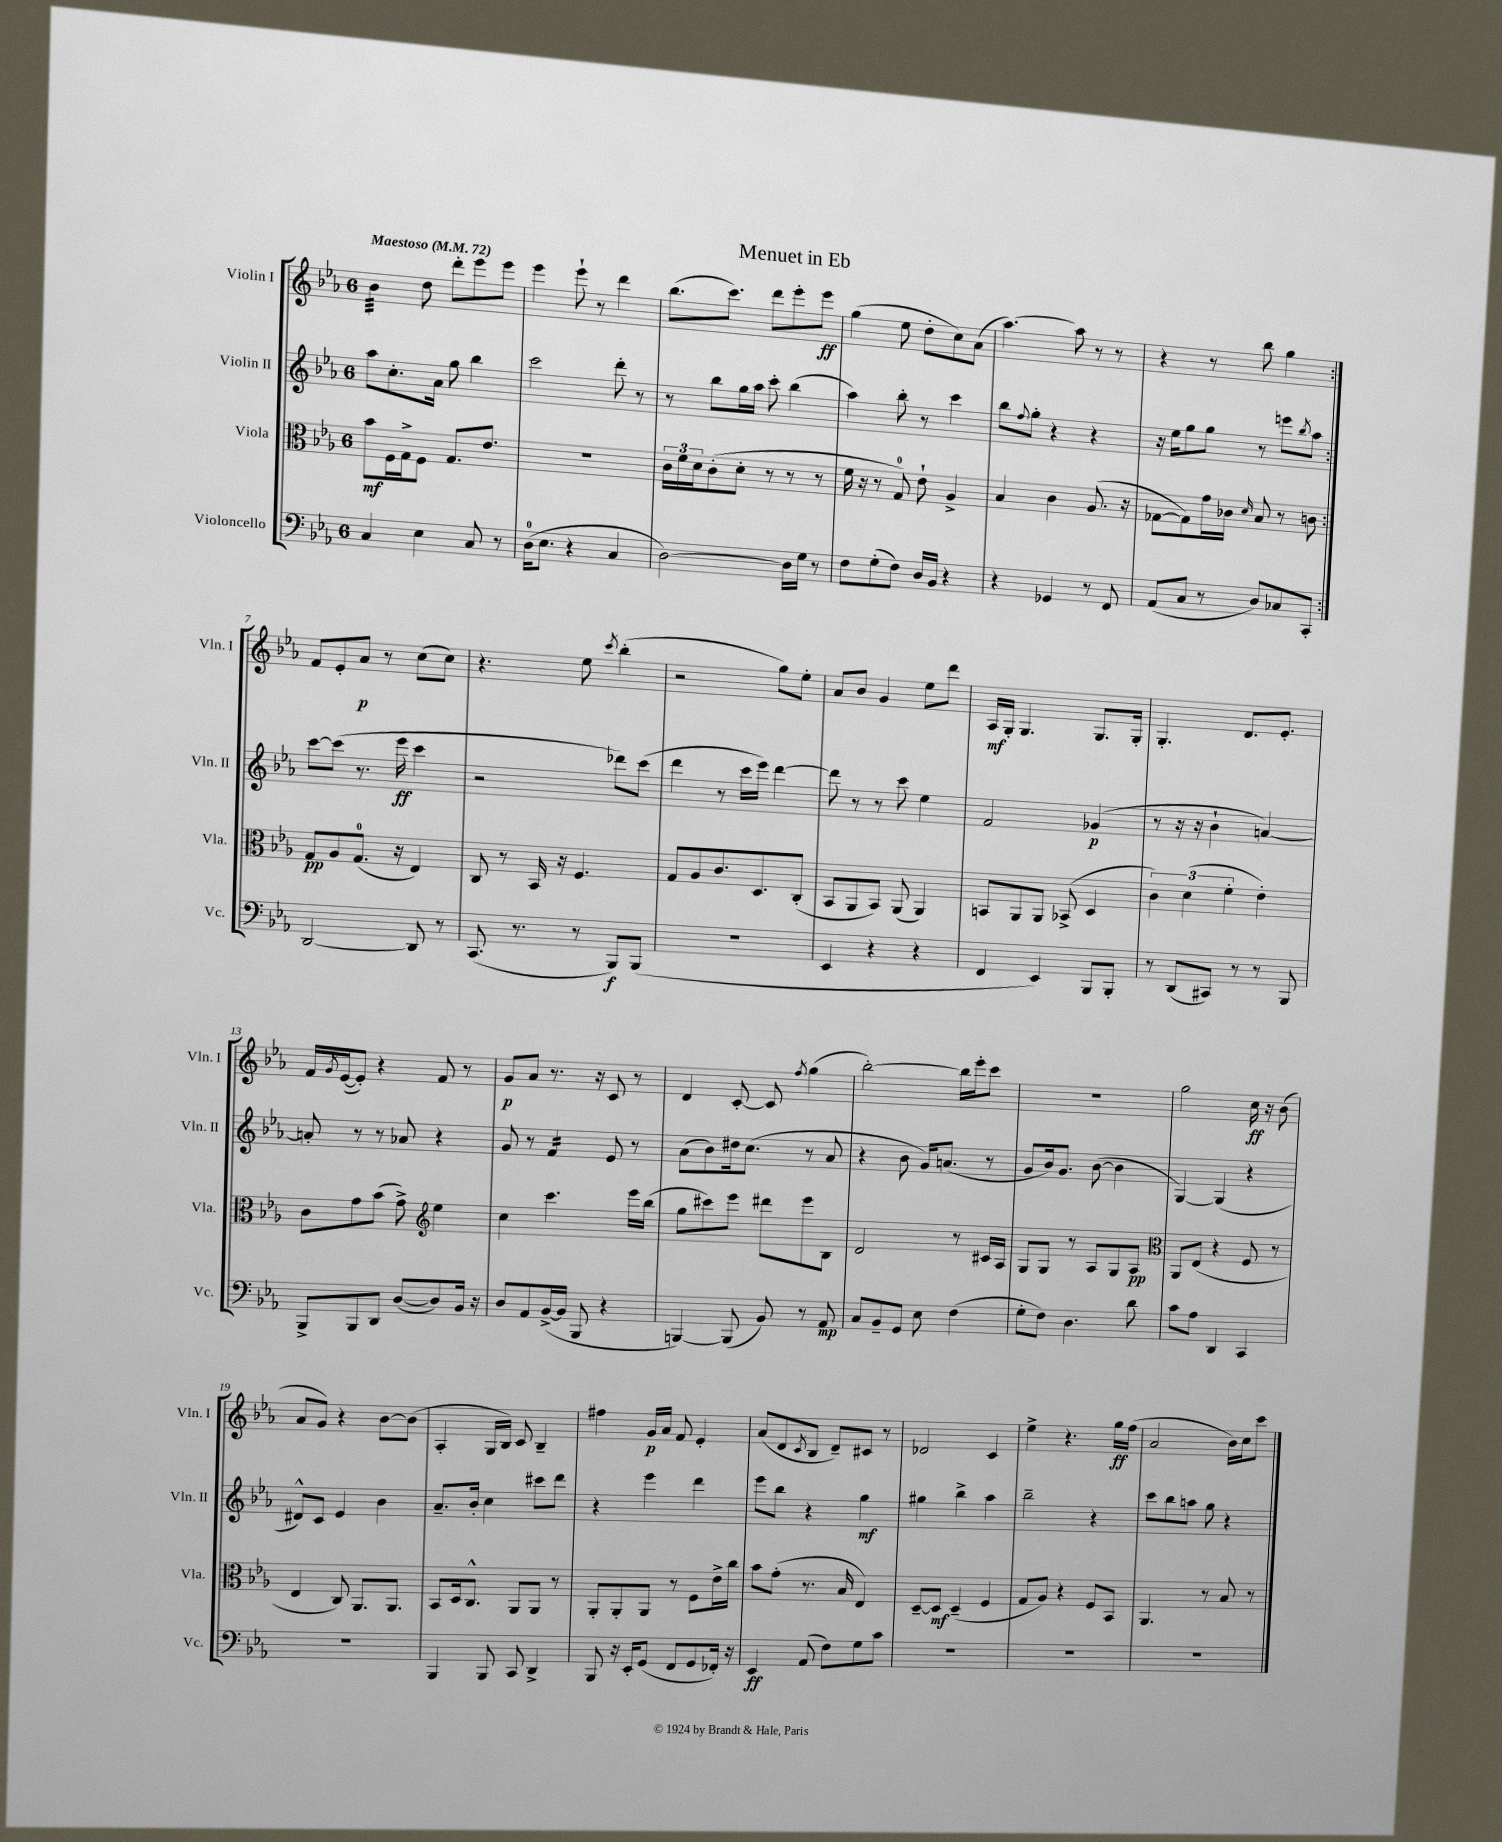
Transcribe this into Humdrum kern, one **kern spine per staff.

**kern	**dynam	**kern	**dynam	**kern	**dynam	**kern	**dynam
*part4	*part4	*part3	*part3	*part2	*part2	*part1	*part1
*staff4	*staff4	*staff3	*staff3	*staff2	*staff2	*staff1	*staff1
*I"Violoncello	*	*I"Viola	*	*I"Violin II	*	*I"Violin I	*
*I'Vc.	*	*I'Vla.	*	*I'Vln. II	*	*I'Vln. I	*
*clefF4	*	*clefC3	*	*clefG2	*	*clefG2	*
*k[b-e-a-]	*	*k[b-e-a-]	*	*k[b-e-a-]	*	*k[b-e-a-]	*
*M6/8	*	*M6/8	*	*M6/8	*	*M6/8	*
*MM72	*	*MM72	*	*MM72	*	*MM72	*
=1	=1	=1	=1	=1	=1	=1	=1
!	!	!	!	!	!	!LO:TX:a:B:t=Maestoso	!
*	*	*	*	*	*	*tremolo	*
4C/	.	8b-\L	mf	8aa-\L	.	32b-\LLL	.
.	.	.	.	.	.	32b-\	.
.	.	.	.	.	.	32b-\	.
.	.	.	.	.	.	32b-\	.
.	.	16F\L	.	8.cc'\	.	32b-\	.
.	.	.	.	.	.	32b-\	.
.	.	16G^\J	.	.	.	32b-\	.
.	.	.	.	.	.	32b-\JJJ	.
*	*	*	*	*	*	*Xtremolo	*
4E-\	.	8F\J	.	.	.	8dd\	.
.	.	.	.	16a-\Jk	.	.	.
.	.	8.G/L	.	8gg\	.	8ddd'\L	.
8C/	.	.	.	4bb-\	.	8eee-\	.
.	.	8.e-/J	.	.	.	.	.
8r	.	.	.	.	.	8eee-\J	.
=2	=2	=2	=2	=2	=2	=2	=2
(16D\KL	.	2.r	.	2ccc\	.	4eee-\	.
8.E-\J	.	.	.	.	.	.	.
4r	.	.	.	.	.	8eee-`\	.
.	.	.	.	.	.	8r	.
4C/	.	.	.	8ddd'\	.	4ddd\	.
.	.	.	.	8r	.	.	.
=3	=3	=3	=3	=3	=3	=3	=3
[2D\)	.	24c\LL	.	8r	.	(8.bb-\L	.
.	.	24f\	.	.	.	.	.
.	.	24d\J	.	.	.	.	.
.	.	(8c'\	.	8bb-\L	.	.	.
.	.	.	.	.	.	8.ccc\J)	.
.	.	8d'\J	.	16gg\L	.	.	.
.	.	.	.	16aa-\JJ	.	.	.
.	.	8r	.	8ccc'\	.	8ddd\L	.
16D\LL]	.	8r	.	(4bb-\	.	8eee-'\	.
16G\JJ	.	.	.	.	.	.	.
8r	.	8r	.	.	.	8eee-\J	ff
=4	=4	=4	=4	=4	=4	=4	=4
8F\L	.	16f\	.	4aa-\)	.	(4gg\	.
.	.	16r	.	.	.	.	.
(8G'\	.	8r	.	.	.	.	.
8F\J)	.	8G/)	.	8bb-'\	.	8ee-\	.
16D/LL	.	8e-`\	.	8r	.	8dd'\L	.
16BB-/JJ	.	.	.	.	.	.	.
4r	.	4A-^/	.	4ccc\	.	8cc\)	.
.	.	.	.	.	.	(8a-\J	.
=5	=5	=5	=5	=5	=5	=5	=5
4r	.	4B-/	.	8bb-\L	.	[4.aa-\)	.
.	.	.	.	8qqff/	.	.	.
.	.	.	.	8gg'\J	.	.	.
4GG-X/	.	4c\	.	4r	.	.	.
.	.	.	.	.	.	8aa-\]	.
8r	.	(8.A-/	.	4r	.	8r	.
8FF/	.	.	.	.	.	8r	.
.	.	16r	.	.	.	.	.
=6	=6	=6	=6	=6	=6	=6	=6
(8AA-/L	.	[8G-X\L	.	16r	.	4r	.
.	.	.	.	16ee-\KL	.	.	.
8C/J	.	8G-\])	.	8gg\	.	.	.
8r	.	16g\L	.	8gg\J	.	8r	.
.	.	16c-X\JJ	.	.	.	.	.
.	.	16qqd/	.	.	.	.	.
8D/L)	.	8B-/	.	8r	.	8bb-\	.
8C-X/	.	8r	.	8eeen\L	.	4gg\	.
.	.	.	.	8qbb-/	.	.	.
8CC'/J	.	8cn\	.	8aa-\J	.	.	.
!!LO:LB:g=z
=7:|!	=7:|!	=7:|!	=7:|!	=7:|!	=7:|!	=7:|!	=7:|!
[2DD/	.	8G/L	pp	[8ccc\L	.	8f/L	.
.	.	8A-/	.	(8ccc\J]	.	8e-'/	.
.	.	(8.G/J	.	8.r	.	8a-/J	p
.	.	.	.	.	.	8r	.
.	.	16r	.	16eee-\	ff	.	.
8DD/]	.	4E-/)	.	4ccc\	.	(8cc\L	.
8r	.	.	.	.	.	8cc\J)	.
=8	=8	=8	=8	=8	=8	=8	=8
(8.CC/	.	8C/	.	2r	.	4.r	.
.	.	8r	.	.	.	.	.
8.r	.	.	.	.	.	.	.
.	.	16BB-/	.	.	.	.	.
.	.	16r	.	.	.	.	.
8r	.	4.F/	.	.	.	8ee-\	.
.	.	.	.	.	.	8qccc/	.
8BBB-/L)	f	.	.	8ddd-X\L)	.	(4bb-'\	.
(8BBB-/J	.	.	.	(8ccc\J	.	.	.
=9	=9	=9	=9	=9	=9	=9	=9
2.r	.	8G/L	.	4ddd\	.	2r	.
.	.	8A-/	.	.	.	.	.
.	.	8.c/	.	8r	.	.	.
.	.	.	.	16ccc\LL	.	.	.
.	.	8.D/	.	16eee-\JJ)	.	.	.
.	.	.	.	[4ddd\	.	8gg\L)	.
.	.	(8C'/J	.	.	.	8ee-'\J	.
=10	=10	=10	=10	=10	=10	=10	=10
4EE-/	.	8BB-/L	.	8ddd\]	.	8a-/L	.
.	.	8AA-/	.	8r	.	8b-/J	.
4r	.	8BB-/J)	.	8r	.	4g/	.
.	.	(8AA-/	.	8ccc\	.	.	.
4r	.	4AA-/)	.	4ee-\	.	8ee-\L	.
.	.	.	.	.	.	8ddd\J	.
=11	=11	=11	=11	=11	=11	=11	=11
4FF/	.	8BBn/L	.	2f/	.	16A-/LL	mf
.	.	.	.	.	.	16G'/JJ	.
.	.	8AA-/	.	.	.	4.G/	.
4EE-/)	.	8AA-/J	.	.	.	.	.
.	.	(8BB-X^/	.	.	.	.	.
8BBB-/L	.	4D/	.	(4g-X/	p	8.G/L	.
8BBB-'/J	.	.	.	.	.	.	.
.	.	.	.	.	.	16G'/Jk	.
=12	=12	=12	=12	=12	=12	=12	=12
8r	.	6c\)	.	8r	.	4.G'/	.
(8DD/L	.	.	.	16r	.	.	.
.	.	(6d\	.	.	.	.	.
.	.	.	.	16r	.	.	.
8CC#X/J)	.	.	.	4b-`\	.	.	.
.	.	6f'\	.	.	.	.	.
8r	.	.	.	.	.	8.d/L	.
8r	.	4e-'\)	.	[4an/)	.	.	.
.	.	.	.	.	.	8.e-'/J	.
8BBB-/	.	.	.	.	.	.	.
!!LO:LB:g=z
=13	=13	=13	=13	=13	=13	=13	=13
8BBB-^/L	.	8c\L	.	8an'/]	.	16f/LL	.
.	.	.	.	.	.	8qg/	.
.	.	.	.	.	.	([16e-/J	.
8BBB-/	.	8g\	.	8r	.	8e-'/J])	.
8DD/J	.	(8b-\J	.	8r	.	4r	.
([8D/L	.	8g^\)	.	8a-X/	.	.	.
*	*	*clefG2	*	*	*	*	*
8D/])	.	4ee-\	.	4r	.	8f/	.
16BB-/Jk	.	.	.	.	.	8r	.
16r	.	.	.	.	.	.	.
=14	=14	=14	=14	=14	=14	=14	=14
8D/L	.	4cc\	.	8g/	.	8g/L	p
8AA-/	.	.	.	8r	.	8a-/J	.
*	*	*	*	*tremolo	*	*	*
([16BB-^/L	.	4.ccc\	.	16f/LL	.	8.r	.
16BB-/JJ]	.	.	.	16f/	.	.	.
8BBB-/	.	.	.	16f/	.	.	.
.	.	.	.	16f/JJ	.	16r	.
*	*	*	*	*Xtremolo	*	*	*
4r	.	.	.	8e-/	.	8c/	.
.	.	16eee-\LL	.	8r	.	8r	.
.	.	(16bb-\JJ	.	.	.	.	.
=15	=15	=15	=15	=15	=15	=15	=15
[4BBBn/)	.	8gg\L	.	(8a-\L	.	4d/	.
.	.	8ccc#X\)	.	8b-\)	.	.	.
(8BBB/]	.	8eee-\J	.	16dd#X\k	.	[8c'/	.
.	.	.	.	(8.cc\J	.	.	.
8BB-/)	.	8ddd#X\L	.	.	.	8c/]	.
.	.	.	.	.	.	8qff/	.
8r	.	8eee-\	.	8r	.	(4gg\	.
8AA-/	mp	8B-\J	.	8a-/	.	.	.
=16	=16	=16	=16	=16	=16	=16	=16
8C/L	.	2d/	.	4r	.	[2bb-'\)	.
8BB-~/	.	.	.	.	.	.	.
8GG/J	.	.	.	8b-\	.	.	.
8E-\	.	.	.	16g/KL)	.	.	.
.	.	.	.	(8.an/J	.	.	.
(4F\	.	8r	.	.	.	16bb-\LL]	.
.	.	.	.	.	.	16eee-'\J	.
.	.	16c#X/LL	.	8r	.	8ccc\J	.
.	.	16A-/JJ	.	.	.	.	.
=17	=17	=17	=17	=17	=17	=17	=17
8G'\L	.	8G/L	.	8g/L	.	2.r	.
8F\J)	.	8G/J	.	16b-/k)	.	.	.
.	.	.	.	8.g/J	.	.	.
4.D\	.	8r	.	.	.	.	.
.	.	8A-/L	.	([8b-\	.	.	.
.	.	8G/	.	4b-\]	.	.	.
8d\	.	8A-/J	pp	.	.	.	.
=18	=18	=18	=18	=18	=18	=18	=18
*	*	*clefC3	*	*	*	*	*
8c\L	.	8AA-/L	.	[4G/)	.	2gg\	.
8A-\J	.	(8E-/J	.	.	.	.	.
4DD/	.	4r	.	(4G/]	.	.	.
4CC/	.	8F/	.	4r	.	16cc\	ff
.	.	.	.	.	.	16r	.
.	.	8r	.	.	.	(8b-\	.
!!LO:LB:g=z
=19	=19	=19	=19	=19	=19	=19	=19
2.r	.	4E-/	.	8d#X^^/L)	.	8a-/L	.
.	.	.	.	8c/J	.	8g/J)	.
.	.	8C/)	.	4e-/	.	4r	.
.	.	8.AA-/L	.	.	.	.	.
.	.	.	.	4b-\	.	[8b-\L	.
.	.	8.AA-/J	.	.	.	.	.
.	.	.	.	.	.	(8b-\J]	.
=20	=20	=20	=20	=20	=20	=20	=20
4BBB-/	.	8BB-/L	.	8.a-~/L	.	4A-'/	.
.	.	16D/k	.	.	.	.	.
.	.	8.C^^/J	.	16b-'/Jk	.	.	.
8BBB-/	.	.	.	4cc\	.	16G/LL	.
.	.	.	.	.	.	16B-/JJ)	.
8CC/	.	8AA-/L	.	.	.	8c/	.
4DD^/	.	8AA-/J	.	8ccc#X\L	.	4B-~/	.
.	.	8r	.	8ddd\J	.	.	.
=21	=21	=21	=21	=21	=21	=21	=21
8BBB-/	.	8AA-'/L	.	4r	.	4ff#X\	.
16r	.	8AA-'/	.	.	.	.	.
16EE-'/KL	.	.	.	.	.	.	.
(8GG/J	.	8AA-/J	.	4eee-\	.	16g/LL	p
.	.	.	.	.	.	16a-/JJ	.
8FF/L	.	8r	.	.	.	8f/	.
8GG/	.	8F\L	.	4ddd\	.	4e-'/	.
16FF-X'/Jk)	.	16e-^\L	.	.	.	.	.
16r	.	16cc\JJ	.	.	.	.	.
=22	=22	=22	=22	=22	=22	=22	=22
4EE-/	ff	8b-\L	.	8eee-\L	.	(8a-/L	.
.	.	(8g'\J	.	8bb-\J	.	8d/	.
.	.	.	.	.	.	8qc/	.
(8AA-/	.	8.r	.	4r	.	8B-/J	.
8F\L)	.	.	.	.	.	8d~/L)	.
.	.	16B-/	.	.	.	.	.
8G\	.	4E-/)	.	4gg\	mf	8c#X/J	.
8c\J	.	.	.	.	.	8r	.
=23	=23	=23	=23	=23	=23	=23	=23
2.r	.	[8D~/L	.	4gg#X\	.	2d-X/	.
.	.	8D/J]	mf	.	.	.	.
.	.	(4D~/	.	4bb-^\	.	.	.
.	.	4F/	.	4aa-\	.	4c/	.
=24	=24	=24	=24	=24	=24	=24	=24
2.r	.	8G/L	.	2bb-~\	.	4ee-^\	.
.	.	8A-/J)	.	.	.	.	.
.	.	4r	.	.	.	4.r	.
.	.	8F/L	.	4r	.	.	.
.	.	8BB-/J	.	.	.	16gg\LL	ff
.	.	.	.	.	.	(16ff\JJ	.
=25	=25	=25	=25	=25	=25	=25	=25
2.r	.	4.AA-/	.	8ccc\L	.	2a-/	.
.	.	.	.	8bb-\	.	.	.
.	.	.	.	8aan\J	.	.	.
.	.	8r	.	8gg\	.	.	.
.	.	8B-/	.	4r	.	16b-\LL)	.
.	.	.	.	.	.	16cc\J	.
.	.	8r	.	.	.	8ccc\J	.
==	==	==	==	==	==	==	==
*-	*-	*-	*-	*-	*-	*-	*-
